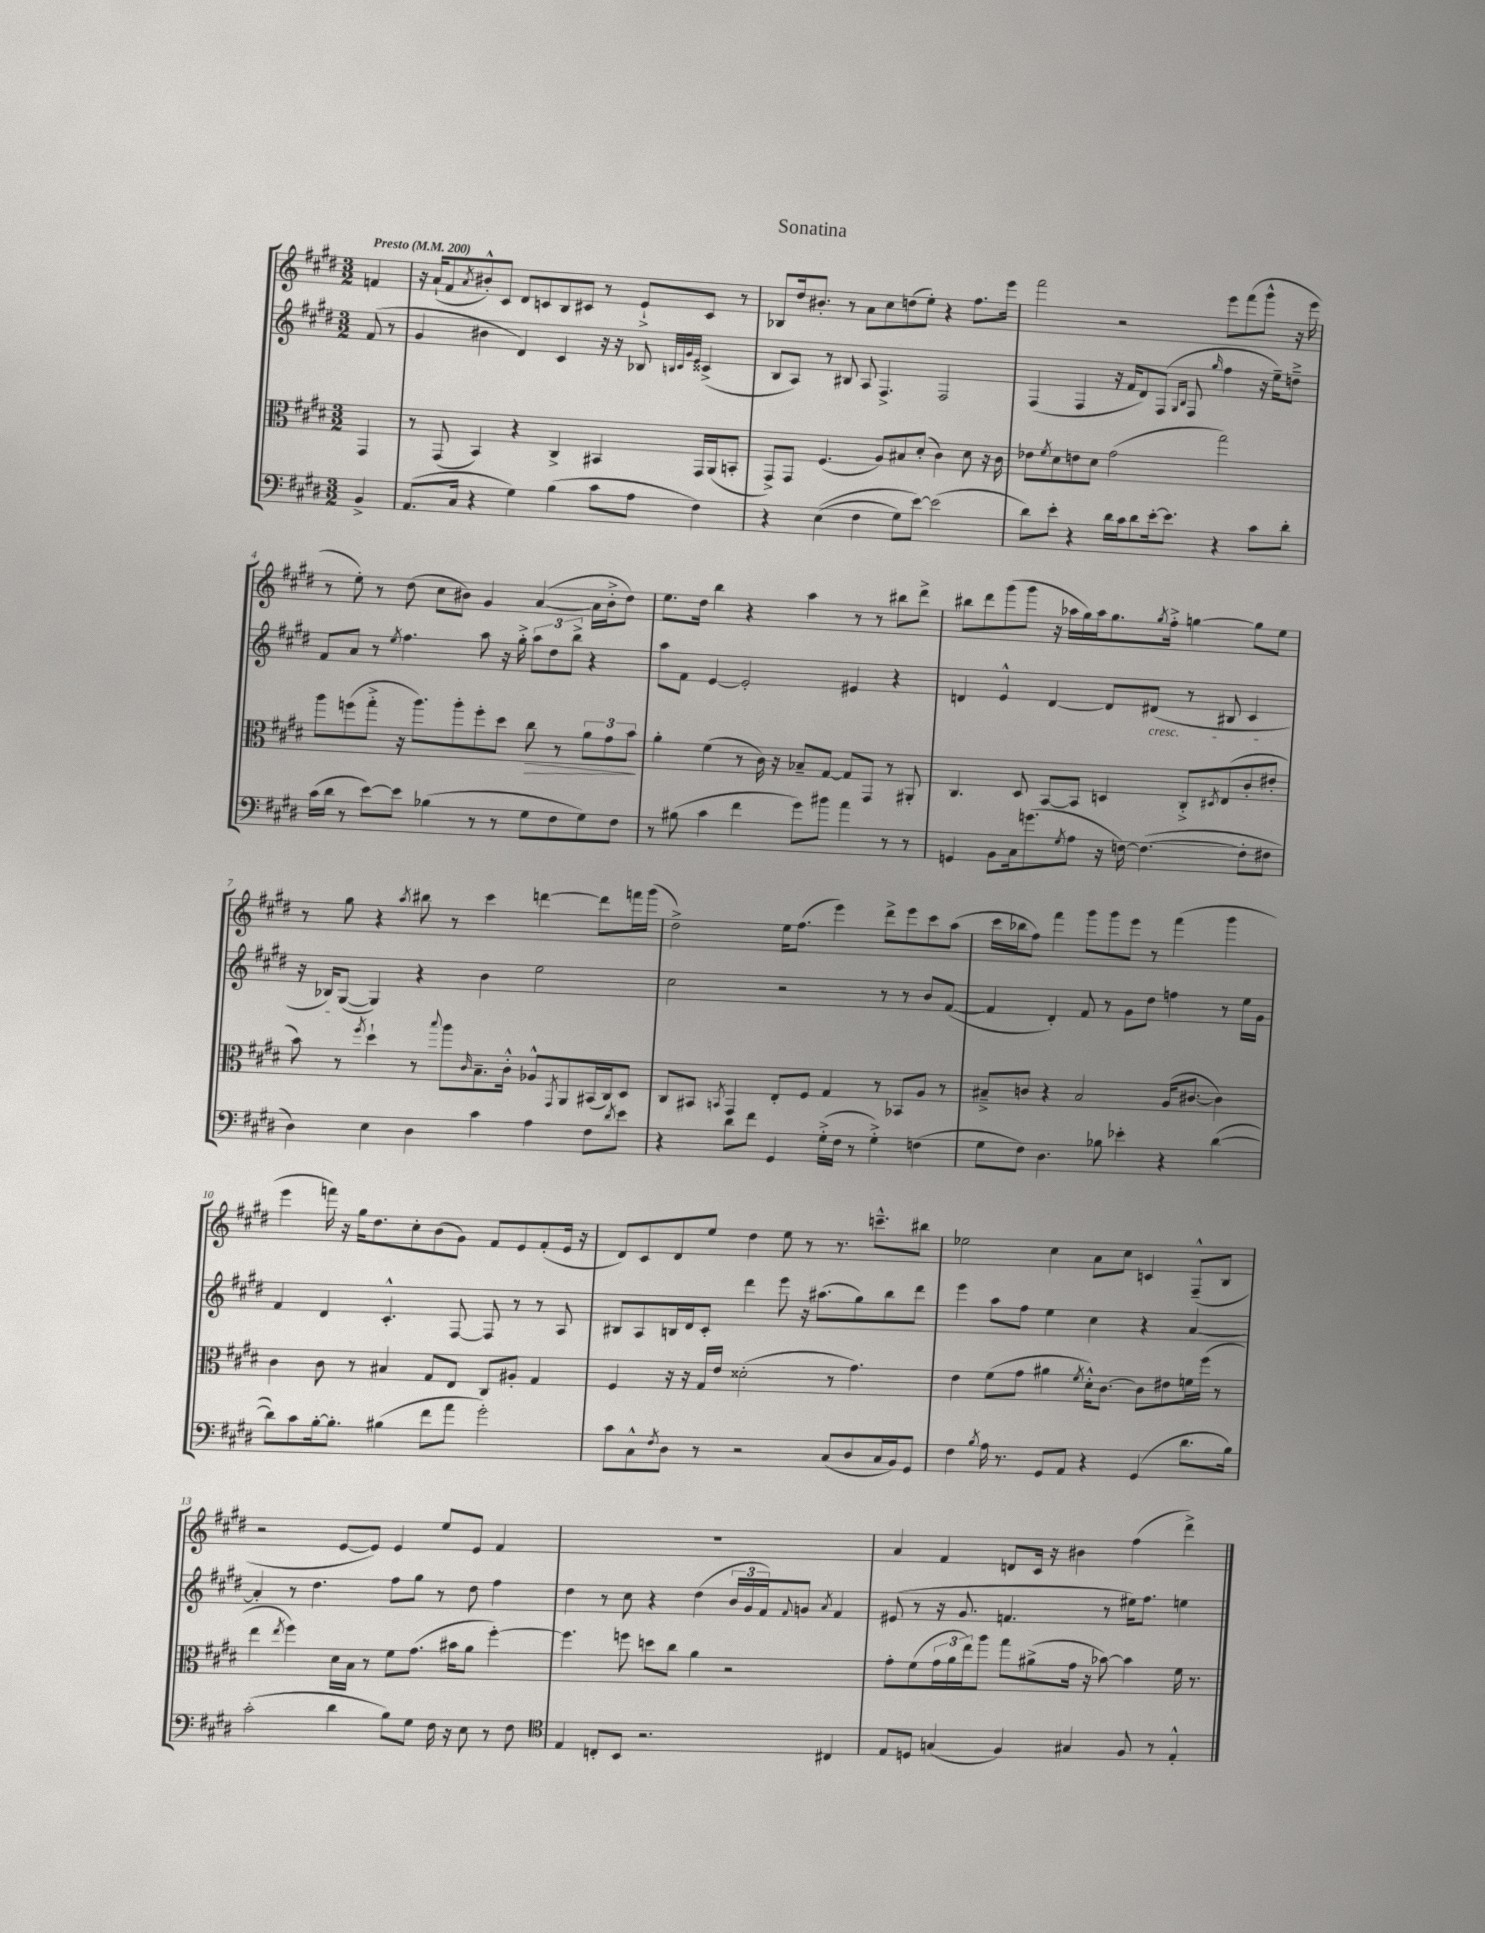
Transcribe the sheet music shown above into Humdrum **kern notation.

**kern	**kern	**kern	**kern
*staff4	*staff3	*staff2	*staff1
*clefF4	*clefC3	*clefG2	*clefG2
*k[f#c#g#d#]	*k[f#c#g#d#]	*k[f#c#g#d#]	*k[f#c#g#d#]
*M3/2	*M3/2	*M3/2	*M3/2
*MM200	*MM200	*MM200	*MM200
4BB^	4GG#	(8f#	4f
.	.	8r	.
=	=	=	=
(8.AA	8r	4g#	16r
.	.	.	(16a`
.	(8GG#	.	8f#
16C#	.	.	.
.	.	.	8qa
4r	4BB)	4b#	8b#'^^)
.	.	.	8c#
4G#)	4r	4d#)	8d#
.	.	.	8c
(4B	4C#^	4c#	8B
.	.	.	8c#
8c#	4BB#	16r	8r
.	.	16r	.
8A	.	8B-	8e`^
.	.	32qqB	.
.	.	32qqc#	.
.	.	32qqg#	.
.	.	32qqe	.
4F#)	16GG#	(4c##^	8c#
.	(16AA	.	.
.	8BB'	.	8r
=	=	=	=
4r	8GG#^)	8B	8B-
.	8GG#	8A)	16dd#
.	.	.	8.b#'
&((4E	(4.F#	8r	.
.	.	8B#	8r
4F#	.	8A	8a
.	8A)	4.F#^	8cc#
8G#)	8B#	.	(8dd
[8e&)	(8d#'	.	8ee')
(2e]	4c#)	2F#	4r
.	8d#	.	8.ff#
.	16r	.	.
.	16c#	.	16eee
=	=	=	=
8d#)	8e-	(4F#	2fff#
.	8qf#	.	.
8e'	8d#	.	.
4r	8e	4F#	.
.	8d#	.	.
16d#	(2g#	16r	2r
16c#	.	16f#	.
8d#	.	8d#)	.
[16e'	.	(8F#	.
8.e]	.	.	.
.	.	16qqG#	.
.	.	16qqB	.
.	.	8F#	.
.	.	16qqgg#	.
4r	2gg#)	4ff#	8eee
.	.	.	(8fff#
8c#	.	16r	8ggg#^^
.	.	16ee~)	.
8d#'	.	8dd~^	16r
.	.	.	16eee
=	=	=	=
(16c#	8aa	8f#	8r
16d#	.	.	.
8r	(8ff	8a	8ee')
[8e)	8gg#'^	8r	8r
.	.	8qee	.
8e]	16r	4.ff#	(8dd#
.	8.aa)	.	.
(4B-	.	.	8cc#
.	8aa'	.	8b#)
8r	8ff'	8aa	4g#
8r	8dd#	16r	.
.	.	16gg#'^	.
8G#	8cc#	12aa	([4a
.	.	12dd#	.
8F#	8r	.	.
.	.	12bb^	.
8G#)	12a	4r	16a]
.	.	.	16b#'^
.	12g#	.	.
8F#	.	.	8dd#)
.	12b	.	.
=	=	=	=
8r	4a'	8aa	8.ee
(8B#	.	8f#	.
.	.	.	16dd#
4c#	(4f#	[4e	4bb
4f#	8r	2e']	4r
.	16c#)	.	.
.	16r	.	.
8g#)	8B-~	.	4aa
8b#	[8G#	.	.
4a	8G#]	4e#	8r
.	8GG#	.	8r
8r	8r	4r	8bb#
8r	8AA#'	.	8ddd#^
=	=	=	=
4GG	4.C#	4d	8bb#
.	.	.	8ddd#
8BB	.	4e^^	(8ggg#
16C#	8D#	.	8ggg#
(8.g	.	.	.
.	[8BB	[4d	16r
.	.	.	16aa-
8qG#	.	.	.
8A	8BB]	.	16gg#)
.	.	.	16aa-
16r	4D	8d]	8.gg#
[16F)	.	.	.
(4.F_	.	(8d#	.
.	.	.	8qgg#
.	.	.	16ff#'^
.	8C#'^	8r	[4gg
.	8qD#	.	.
.	(8E	8B#	.
8F']	8c#'	4c#	8gg]
8F#	8e#'	.	8ee
=	=	=	=
4D#)	8b)	16r	8r
.	.	16B-)	.
.	8r	([8G#	8gg#
.	8qff#	.	.
4E	4dd#`	4G#])	4r
.	.	.	8qaa
4D#	8r	4r	8bb#
.	8qqbb	.	.
.	8aa	.	8r
.	16qqc#	.	.
4c#	8.B~	4b	4ccc#
.	16c#'^^	.	.
4A	8A-^^	2ee	[4ddd
.	8qGG#	.	.
.	8AA	.	.
8F#	(16BB#	.	8ddd]
.	16C#)	.	.
8qd#	.	.	.
8e	8D#	.	16fff
.	.	.	(16ggg#
=	=	=	=
4r	8C#	2cc#	2dd#^)
.	8BB#	.	.
.	8qBB	.	.
8d#	4GG#	.	.
8f#	.	.	.
4GG#	8E'	2r	16ee
.	.	.	(8.ff#
.	8F#	.	.
(16G#'^	4G#	.	4eee)
16F#	.	.	.
8r	.	.	.
4G#'^)	8r	8r	8ddd#^
.	8BB-	8r	8eee
(4F	8A	8b	8ccc#
.	8r	([8f#	(8aa
=	=	=	=
8G#	8B#~^	4f#]	16ccc#
.	.	.	16bb-
8F#)	8c	.	8ff#)
4.D#	4r	4d#')	4fff#
.	2B#	8f#	8ggg#
8B-	.	8r	8ggg#
4e-'	.	8g#	8eee
.	.	8dd#	8r
4r	(16A	4ff	(4fff#
.	[8.c#	.	.
([4d#	4c#])	8r	4ggg#
.	.	16ee	.
.	.	16g#	.
=	=	=	=
8d#])	4c#	4f#	4eee
8c#	.	.	.
[16B'	8c#	4d#	16fff)
8.B']	.	.	16r
.	8r	.	16gg#
.	.	.	8.dd#
(4B#	4B#	4.c#'^^	.
.	.	.	8cc#'
8f#	8G#	.	(8b
8a	8E	[8F#	8g#)
2g#')	8C#	8F#]	8f#
.	8A#'	8r	8e
.	4G#	8r	(8f#'
.	.	8A	16e
.	.	.	16r
=	=	=	=
8c#	4F#	8B#	8d#)
8C#^^	.	8A	8c#
8qF#	.	.	.
8D#	16r	16B	8d#
.	16r	16d#	.
8r	16G#	8c#'	8ee
.	16e	.	.
2r	(2d##'	4ddd#	4dd#
.	.	8eee	8ee
.	.	16r	8r
.	.	(8.aa#	.
(8C#	8r	.	8.r
8D#	4.g#)	8gg#)	.
.	.	.	8.ccc~^^
16C#	.	8bb	.
16BB)	.	.	.
8GG#	.	8ddd#	8bb#
=	=	=	=
4F#	4e	4eee	2ee-
8qB	.	.	.
16A	(8f#	8aa	.
8.r	.	.	.
.	8g#	8ff#	.
8GG#	4a#	4ee	4cc#
8AA	.	.	.
.	8qf#	.	.
4r	16d#'^^)	4cc#	8a
.	[8.c#	.	.
.	.	.	8cc#
(4GG#	8c#]	4r	4c
.	8e#	.	.
8.d#	16f	[4a	(8F#~^^
.	(16ff#	.	.
.	8r	.	8B
16B)	.	.	.
=	=	=	=
(2c#'	4ee	4a']	2r
.	8qee	.	.
.	4ff#)	8r	.
.	.	4.dd#	.
4d#	16d#	.	[8e
.	16B	.	.
.	8r	.	8e])
8B)	8f#	8ff#	4e
8G#	(8.g#	8gg#	.
16F#	.	8r	8ee
16r	16b#	.	.
8E	8a	8dd#	8e
8r	[4ff#')	4ff#	4f#
8F#	.	.	.
=	=	=	=
*clefC4	*	*	*
4E	4.ff#]	4dd#	1.r
8C'	.	8r	.
8BB	8ff	8cc#	.
2.r	8dd	4r	.
.	8cc#	.	.
.	4a	(4dd#	.
.	2r	24b	.
.	.	24g#	.
.	.	24f#)	.
.	.	8qqf#	.
.	.	8g	.
.	.	8qa	.
4C#	.	4f#	.
=	=	=	=
8E	8g#'	(8e#	4a
8D	(8f#	8r	.
(4G	24g#	16r	4f#
.	24a	.	.
.	.	8.g#	.
.	24ee)	.	.
.	8aa	.	.
4F#)	8gg#	4.f	8d
.	(8a#^	.	16c#
.	.	.	16r
4G#	16g#	.	4b#
.	16r	.	.
.	[8b-)	8r	.
8F#	4b-]	16ee#)	(4ff#
.	.	8.ff#	.
8r	.	.	.
4E'^^	16f#	4ee	4ddd#^)
.	8.r	.	.
==	==	==	==
*-	*-	*-	*-
